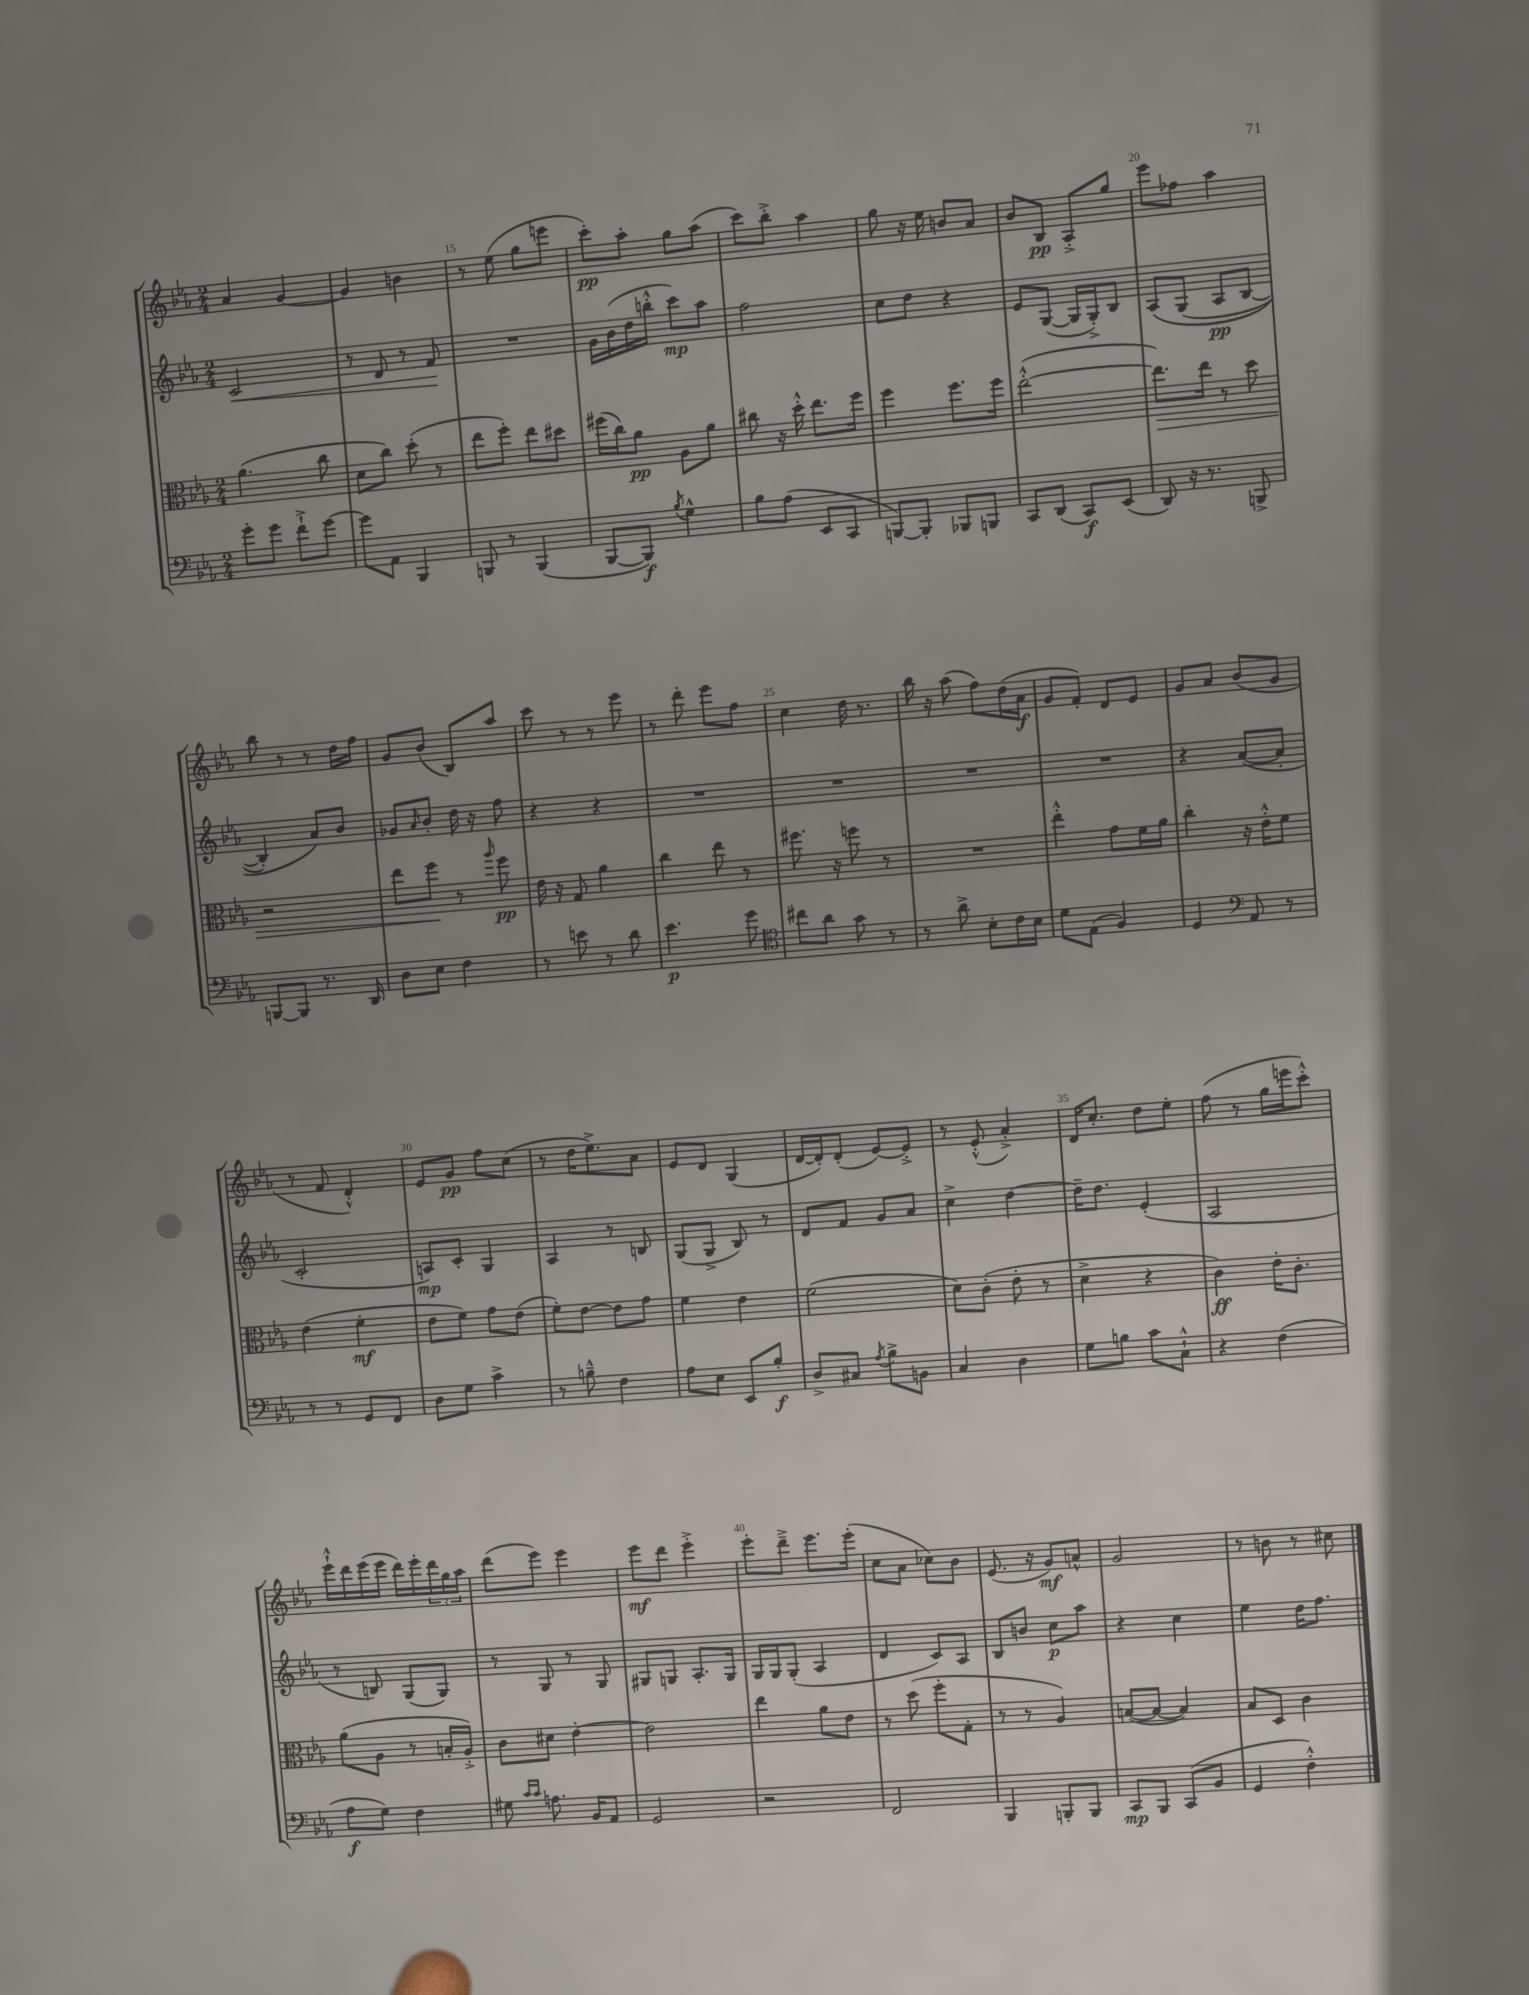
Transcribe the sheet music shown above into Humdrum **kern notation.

**kern	**kern	**kern	**kern
*staff4	*staff3	*staff2	*staff1
*clefF4	*clefC3	*clefG2	*clefG2
*k[b-e-a-]	*k[b-e-a-]	*k[b-e-a-]	*k[b-e-a-]
*M2/4	*M2/4	*M2/4	*M2/4
8g'	(4.a-	2c	4a-
8g	.	.	.
8f`^	.	.	[4g
[8g	8cc	.	.
=	=	=	=
8g]	8d	8r	4g]
8AA-	8cc)	8d	.
4BBB-	(8dd'	8r	4b
.	8r	8f	.
=	=	=	=
8BBB	8ee-	2r	8r
8r	8ff')	.	(8ee-
(4BBB	8ee-	.	8gg
.	8dd#	.	8eee
=	=	=	=
[8BBB-	(16ff#	16g	8ccc')
.	16cc)	(16b-	.
8BBB-])	8a-	16dd	8aa-'
.	.	16bb'^^	.
8qB-	.	.	.
4G^^	8A-	8ccc)	8gg
.	8a-	8aa-	(8aa-
=	=	=	=
8B-	8cc#	2ff	8ccc)
(8A-	16r	.	8bb-'^
.	16dd'^^	.	.
8EE-	8.ee-	.	4aa-
8CC	.	.	.
.	16ff	.	.
=	=	=	=
[8BBB)	4ff	8cc	8gg
8BBB']	.	8dd	16r
.	.	.	16ee-
8BBB-	8.ff	4r	8b
8BBB	.	.	8a-
.	16ff	.	.
=	=	=	=
8CC	([2ee-'^^	8e-	8b-
(8DD	.	([8G	8B-
8CC)	.	16G]	8A-'^
.	.	16G'^)	.
(8EE-	.	8B-	8gg
=	=	=	=
8DD)	8.ee-])	&(8A-	8eee-
16r	.	(8G	8ff-
8.r	16ee-	.	.
.	8r	8A-	4aa-
8BBB^	8dd	[8B-	.
=	=	=	=
[8BBB	2r	4B-'])	8bb-
8BBB]	.	.	8r
8.r	.	8a-&)	8r
.	.	8b-	16dd
16DD	.	.	16ff
=	=	=	=
8D	8ee-	8g-	8g
.	.	16qqa-	.
8E-	8ff	8b-'	(8b-
4F	8r	16dd	8B-)
.	.	16r	.
.	16qqaa-	.	.
.	8ff	8ff	8aa-
=	=	=	=
8r	16e-	4r	8ccc
.	16r	.	.
8e	8G	.	8r
8r	4a-	4r	8r
8d	.	.	8eee-
=	=	=	=
4.e-	4cc	2r	8r
.	.	.	8ddd'
.	8ee-	.	8eee-
8g	8r	.	8ff
=	=	=	=
*clefC4	*	*	*
8cc#	8.ff#	2r	4cc
8a-	.	.	.
.	16r	.	.
8g	8ff	.	16dd
.	.	.	8.r
8r	8r	.	.
=	=	=	=
8r	2r	2r	16bb-
.	.	.	16r
8a-^	.	.	(8aa-
8B-'	.	.	8ff)
16c	.	.	(16dd
16B-	.	.	16a-
=	=	=	=
8d	4ee-'^^	2r	8g
(8E-	.	.	8f')
4F)	8g	.	8d
.	16f	.	8e-
.	16a-	.	.
=	=	=	=
4D	4cc'	4r	8g
.	.	.	8a-
*clefF4	*	*	*
8AA-	16r	([8a-	(8b-
.	16e-'^^	.	.
8r	8f	8a-']	8g
=	=	=	=
8r	(4e-	2c'	8r
8r	.	.	8f
8GG	4f'	.	4d'^^)
8FF	.	.	.
=	=	=	=
8D	8e-	8A)	8e-
8G	8f)	8c'	8g
4c^	8g	4G	8ff
.	(8e-	.	(8cc
=	=	=	=
8r	8f')	4A-	8r
8B~^^	[8e-	.	16dd
.	.	.	8.ee-^)
4F	8e-]	8r	.
.	8g	8B	8a-
=	=	=	=
8A-	4f	(8G	8e-
8E-	.	8G^	8d
8EE-	4e-	8B-)	(4G
8B-'	.	8r	.
=	=	=	=
8D^	(2f	8d	[16d
.	.	.	16d'])
8C#	.	8f	(8d'
8qA-	.	.	.
8B-^	.	8g	[8e-)
8BB	.	8a-	8e-'^]
=	=	=	=
4C	8d)	4cc^	8r
.	(8c'	.	(8e-'^^
4D	8e-'	[4dd	4a-'^)
.	8r	.	.
=	=	=	=
8G	4d^	16dd~]	16d
.	.	8.dd	8.cc'
8B	.	.	.
8c	4r	(4e-'	8dd
8C`^^	.	.	8ee-'
=	=	=	=
4r	4c)	2A-	(8ff
.	.	.	8r
(4F	16e-'	.	16gg
.	8.c'	.	16eee
.	.	.	8ccc'^^)
=	=	=	=
8A-	(8a-	8r	16eee-`^^
.	.	.	16ddd
8G)	8A-	8B)	(16eee-
.	.	.	16eee-
4F	8r	(8G	16ddd)
.	.	.	16eee-'
.	16B'	8G)	24ddd
.	.	.	24gg
.	16A-'^)	.	.
.	.	.	24aa-
=	=	=	=
8G#	8c	8r	(8ddd
16qqc	.	.	.
16qqc	.	.	.
8.A	8d#	8G	8eee-)
.	[4e-'	8r	4eee-
16BB-	.	.	.
8AA-	.	8G	.
=	=	=	=
2GG	2e-]	8G#	8eee-
.	.	8G	8ddd
.	.	8.A-'	4eee-'^
.	.	16G	.
=	=	=	=
2r	4ee-	16G	8eee-'
.	.	16G	.
.	.	(8G'	8ddd~^
.	8a-	4A-	8.eee-
.	8e-	.	.
.	.	.	(16eee-'
=	=	=	=
2FF	8r	4d	8cc
.	(8dd	.	8a-
.	8ff'	8c)	8cc-)
.	8G'	8A-	8b-
=	=	=	=
4BBB-	8r	8B-	(8.e-
.	8r	8b	.
.	.	.	16r
8BBB'	4A-)	8cc	8g)
8BBB	.	8aa-	8a^^
=	=	=	=
8CC	([8B	4r	2g
8BBB-	8B_	.	.
(8CC	4B])	4cc	.
8BB-	.	.	.
=	=	=	=
4GG	8B-	4ee-	8r
.	8D	.	8b
4F'^^)	4c	16dd	8r
.	.	8.ff	.
.	.	.	8cc#
==	==	==	==
*-	*-	*-	*-
